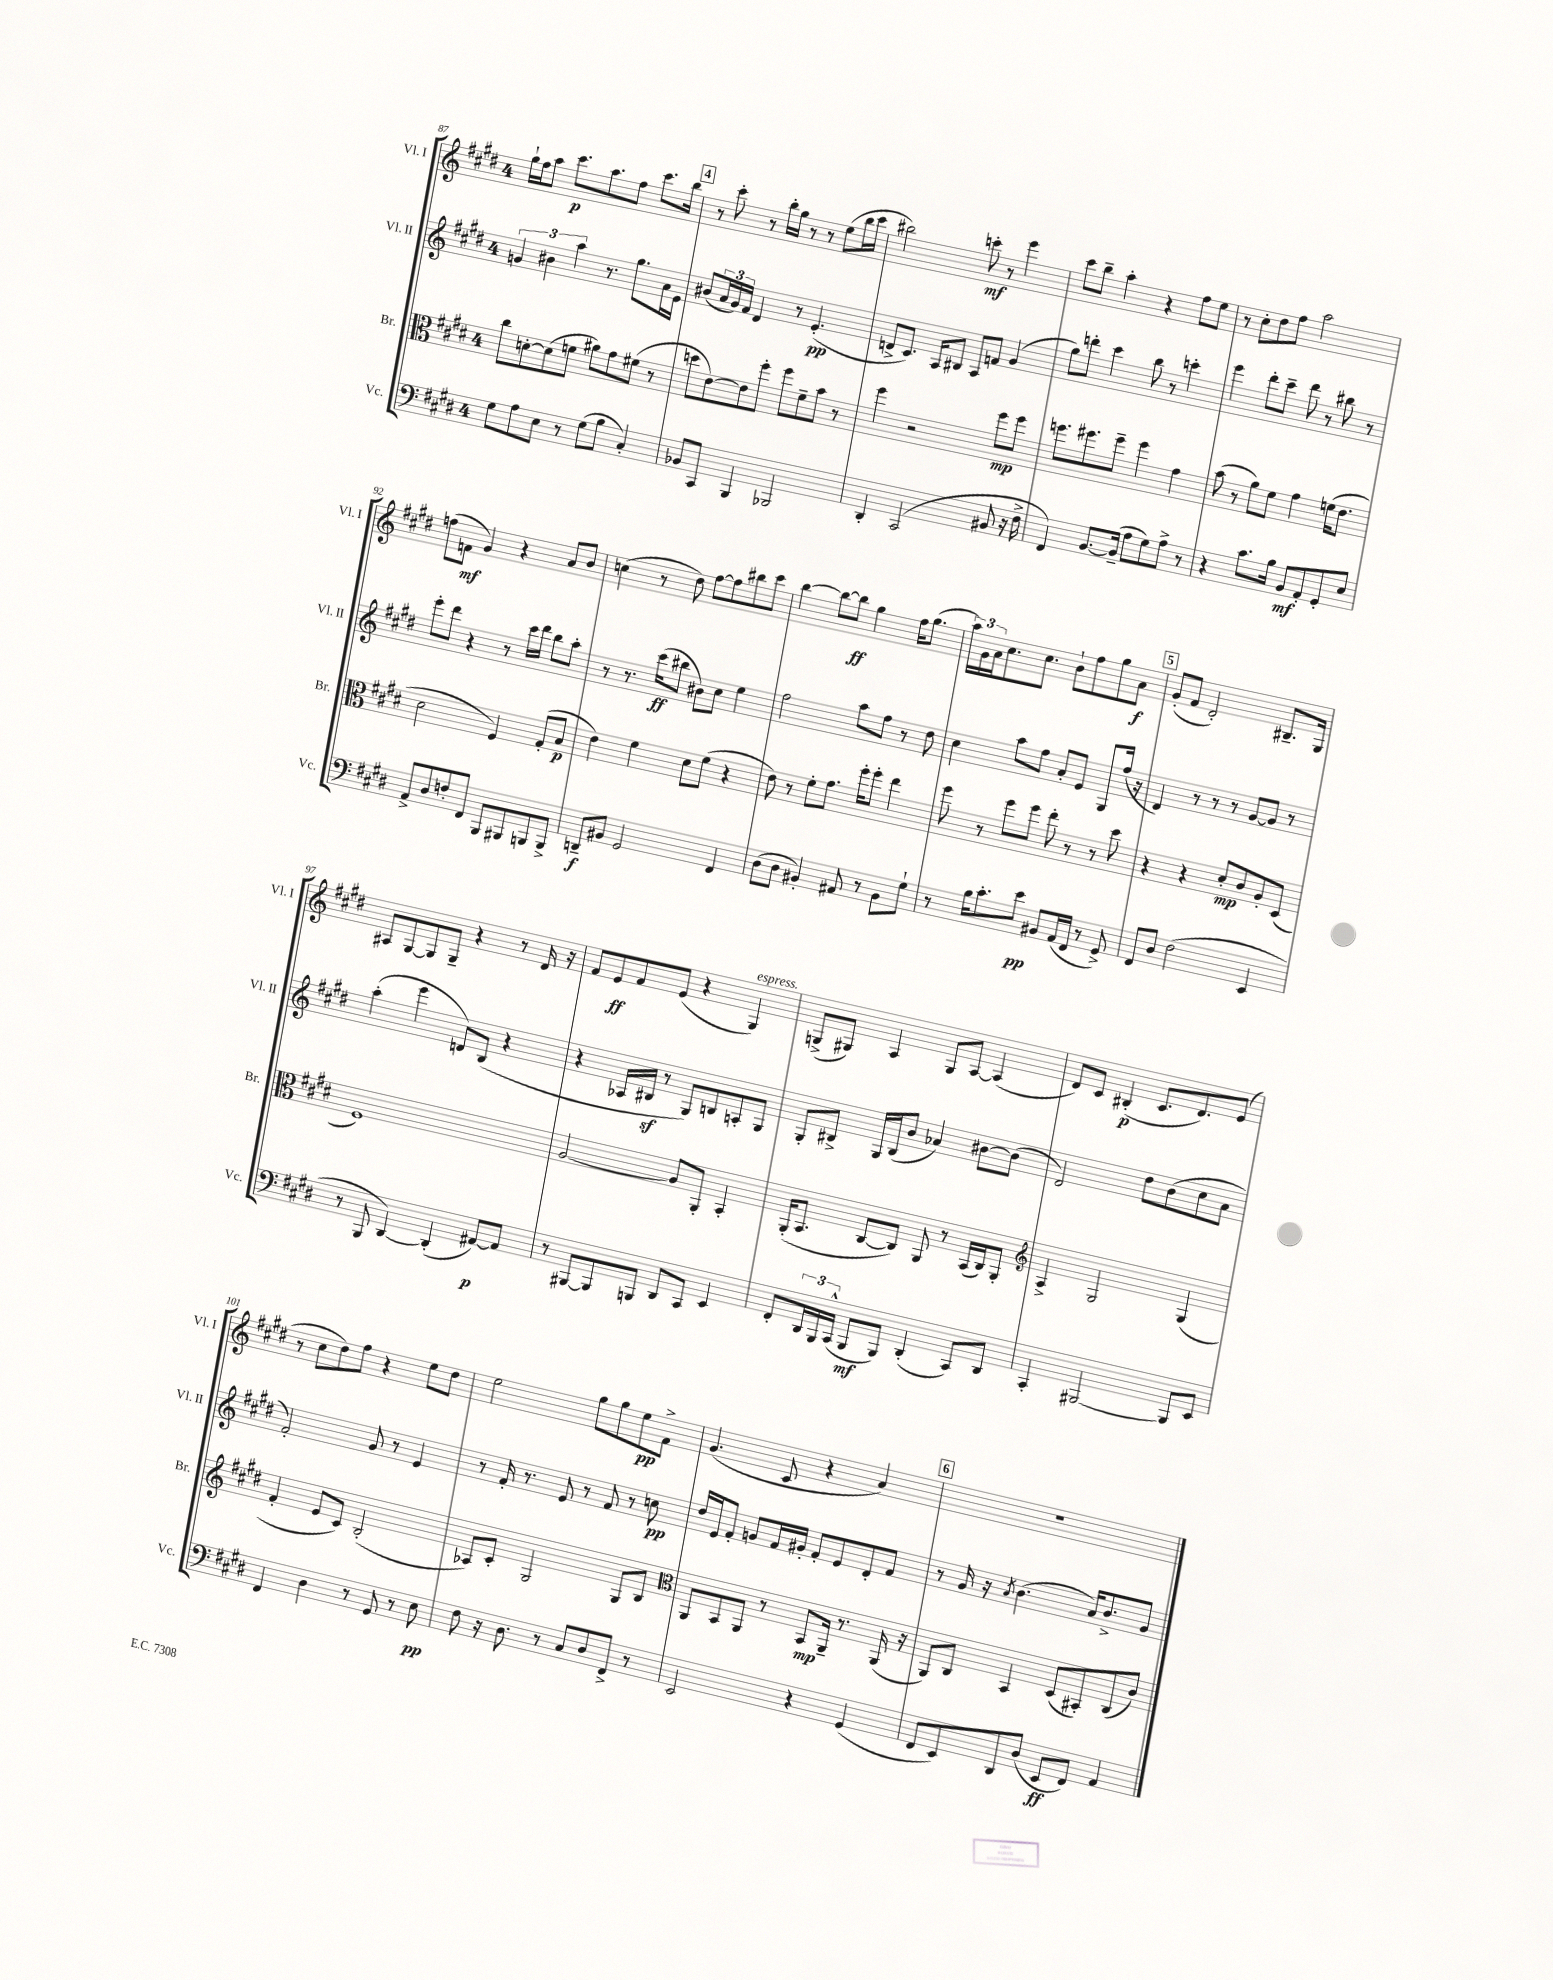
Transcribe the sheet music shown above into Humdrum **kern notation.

**kern	**dynam	**kern	**dynam	**kern	**dynam	**kern	**dynam
*part4	*part4	*part3	*part3	*part2	*part2	*part1	*part1
*staff4	*staff4	*staff3	*staff3	*staff2	*staff2	*staff1	*staff1
*I"Vc.	*	*I"Br.	*	*I"Vl. II	*	*I"Vl. I	*
*I'Vc.	*	*I'Br.	*	*I'Vl. II	*	*I'Vl. I	*
*clefF4	*	*clefC3	*	*clefG2	*	*clefG2	*
*k[f#c#g#d#]	*	*k[f#c#g#d#]	*	*k[f#c#g#d#]	*	*k[f#c#g#d#]	*
*M4/4	*	*M4/4	*	*M4/4	*	*M4/4	*
=87	=87	=87	=87	=87	=87	=87	=87
8G#\L	.	8cc#\L	.	6gn/	.	16gg#`\LL	.
.	.	.	.	.	.	16ff#\J	.
8A\	.	[8dn'\	.	.	.	8aa\J	.
.	.	.	.	6b#X\	.	.	.
8E\J	.	(8d\]	.	.	.	8.ccc#\L	p
.	.	.	.	6aa\	.	.	.
8r	.	8fn\J	.	.	.	.	.
.	.	.	.	.	.	8.aa\	.
(8G#\L	.	8a#X\L)	.	8.r	.	.	.
8B\J	.	8g#\	.	.	.	8ff#\J	.
.	.	.	.	8.gg#\L	.	.	.
4C#'/)	.	(8f#X\J	.	.	.	8.ccc#\L	.
.	.	8r	.	16a\L	.	.	.
.	.	.	.	16e\JJ	.	16bb\Jk	.
!!LO:REH:place=s1:t=4
=88	=88	=88	=88	=88	=88	=88	=88
8BB-X/L	.	8ddn\L	.	(8b#X/L	.	8r	.
8CC#/J	.	[8e\)	.	24a/L	.	8ccc#'\	.
.	.	.	.	24g#/)	.	.	.
.	.	.	.	24f#/JJ	.	.	.
4BBB/	.	8e\]	.	4d#/	.	8r	.
.	.	8ff#'\J	.	.	.	16bb'\LL	.
.	.	.	.	.	.	16gg#\JJ	.
2BBB-X/	.	8ff#\L	.	8r	.	8r	.
.	.	8f#~\	.	(4.e'/	pp	8r	.
.	.	8b\J	.	.	.	(8ee\L	.
.	.	8r	.	.	.	16bb\L	.
.	.	.	.	.	.	16ccc#\JJ	.
=89	=89	=89	=89	=89	=89	=89	=89
4DD#'/	.	4ff#\	.	8dn^/L	.	2bb#X\)	.
.	.	.	.	8.c#/J)	.	.	.
(2CC#/	.	2r	.	.	.	.	.
.	.	.	.	16A/KL	.	.	.
.	.	.	.	8B#X/J	.	.	.
.	.	.	.	8A/L	.	8cccn'\	mf
.	.	.	.	8fn/J	.	8r	.
8BB#X/	.	8ff#\L	mp	(4g#/	.	4eee\	.
16r	.	8ff#\J	.	.	.	.	.
16F#^\	.	.	.	.	.	.	.
=90	=90	=90	=90	=90	=90	=90	=90
4FF#/)	.	8.ffn\L	.	8gg#\L)	.	8ccc#\L	.
.	.	.	.	8dddn'\J	.	8bb~\J	.
.	.	8.ff#X\	.	.	.	.	.
[8.BB/L	.	.	.	4ccc#\	.	4aa'\	.
.	.	8ff#~\J	.	.	.	.	.
(16BB~/Jk]	.	.	.	.	.	.	.
8A\L	.	4ff#\	.	8bb\	.	4r	.
8G#\)	.	.	.	8r	.	.	.
8A^\J	.	4g#\	.	4cccn'\	.	8ff#\L	.
8r	.	.	.	.	.	8ee\J	.
=91	=91	=91	=91	=91	=91	=91	=91
4r	.	(8b\	.	4eee\	.	8r	.
.	.	8r	.	.	.	8cc#'\L	.
8.c#\L	.	8a\L)	.	8ddd#'\L	.	8dd#\	.
.	.	8f#\J	.	8ccc#~\J	.	8ff#\J	.
16B\Jk	.	.	.	.	.	.	.
8BB/L	mf	4g#\	.	8ddd#\	.	2aa\	.
8AA'/	.	.	.	8r	.	.	.
8GG#'/	.	(16fn\KL	.	8bb#X\	.	.	.
.	.	8.e\J	.	.	.	.	.
8E/J	.	.	.	8r	.	.	.
!!LO:LB:g=z
=92	=92	=92	=92	=92	=92	=92	=92
8AA^/L	.	2d#\	.	8eee'\L	.	(8ffn\L	.
8D#/	.	.	.	8ddd#\J	.	8fn\J	mf
8Fn'/	.	.	.	4r	.	4g#/)	.
8FF#/J	.	.	.	.	.	.	.
8BBB/L	.	4F#/)	.	8r	.	4r	.
8BBB#X/	.	.	.	16ccc#\LL	.	.	.
.	.	.	.	16ddd#\JJ	.	.	.
8BBBn/	.	(8G#'/L	.	8bb\L	.	8a/L	.
8BBB^/J	.	8B/J	p	8aa'\J	.	8b/J	.
=93	=93	=93	=93	=93	=93	=93	=93
8DDn~/L	f	4e\)	.	8r	.	(4ccn\	.
8BB#X/J	.	.	.	8.r	.	.	.
2GG#/	.	4f#\	.	.	.	8r	.
.	.	.	.	(16ccc#\KL	ff	.	.
.	.	.	.	8bb#X\J	.	8dd#\)	.
.	.	8d#\L	.	8b#X\L)	.	[8ff#\L	.
.	.	(8f#\J	.	8cc#\J	.	8ff#\]	.
4FF#/	.	4r	.	4ee\	.	8bb#X\	.
.	.	.	.	.	.	8ccc#\J	.
=94	=94	=94	=94	=94	=94	=94	=94
(8D#\L	.	8e\)	.	2ff#\	.	[4bb\	.
8D#\J	.	8r	.	.	.	.	.
4BB#X'/)	.	8f#'\L	.	.	.	8bb\L_	.
.	.	8.g#\J	.	.	.	8bb\J]	ff
8AA#X/	.	.	.	8aa\L	.	4gg#\	.
.	.	16ff#'\KL	.	.	.	.	.
8r	.	8ff#'\J	.	8ff#\J	.	.	.
8BB#\L	.	4ee\	.	8r	.	16ff#\KL	.
.	.	.	.	.	.	(8.gg#\J	.
8G#`\J	.	.	.	8dd#\	.	.	.
=95	=95	=95	=95	=95	=95	=95	=95
8r	.	8ff#\	.	4cc#\	.	24aa\LL)	.
.	.	.	.	.	.	24g#\	.
.	.	.	.	.	.	24a\J	.
16B\KL	.	8r	.	.	.	8.cc#\	.
8.c#'\	.	.	.	.	.	.	.
.	.	8ff#\L	.	8aa\L	.	.	.
.	.	.	.	.	.	8.cc#\J	.
8e\J	pp	8ff#\J	.	8ff#\J	.	.	.
8BB#X/L	.	8ee'\	.	8a'/L	.	8b`\L	.
(16AA/L	.	8r	.	8e/J	.	8ff#\	.
16FF#/JJ	.	.	.	.	.	.	.
8r	.	8r	.	8G#/L	.	8gg#\	.
8GG#^/)	.	8dd#\	.	(16ff#/Jk	.	8a\J	f
.	.	.	.	16r	.	.	.
!!LO:REH:place=s1:t=5
=96	=96	=96	=96	=96	=96	=96	=96
8FF#/L	.	4r	.	4d#/)	.	(8g#'/L	.
8D#/J	.	.	.	.	.	8f#/J	.
(2F#\	.	4r	.	8r	.	2d#'/)	.
.	.	.	.	8r	.	.	.
.	.	8d#'/L	mp	8r	.	.	.
.	.	8c#/	.	[8g#/L	.	.	.
4EE/	.	8A'/	.	8g#/J]	.	8.B#X~/L	.
.	.	(8D#/J	.	8r	.	.	.
.	.	.	.	.	.	16G#/Jk	.
!!LO:LB:g=z
=97	=97	=97	=97	=97	=97	=97	=97
8r	.	1F#)	.	(4aa'\	.	8A#X/L	.
8BBB/	.	.	.	.	.	[8G#/	.
[4DD#/)	.	.	.	4eee\	.	8G#/]	.
.	.	.	.	.	.	8G#~/J	.
(4DD#'/]	.	.	.	8dn/L)	.	4r	.
.	.	.	.	(8B/J	.	.	.
[8AA#X/L)	p	.	.	4r	.	8r	.
8AA#/J]	.	.	.	.	.	16d#/	.
.	.	.	.	.	.	16r	.
=98	=98	=98	=98	=98	=98	=98	=98
8r	.	[2A/	.	4r	.	8f#/L	.
[8BBB#X/L	.	.	.	.	.	8e/	ff
8BBB#/]	.	.	.	16A-X/LL	.	8f#/	.
.	.	.	.	16B#Xz/JJ	.	.	.
8BBBn/J	.	.	.	8r	.	(8e/J	.
8DD#/L	.	8A/L]	.	8G#/L)	.	4r	.
8CC#/J	.	8AA'/J	.	8Bn/	.	.	.
!	!	!	!	!	!	!LO:TX:a:i:t=espress.	!
4EE/	.	4BB'/	.	8An'/	.	4G#/)	.
.	.	.	.	8G#/J	.	.	.
=99	=99	=99	=99	=99	=99	=99	=99
8FF#'/L	.	(16AA'/KL	.	8G#'/L	.	(8Gn^/L	.
.	.	8.BB/J	.	.	.	.	.
24DD#/L	.	.	.	8B#X^/J	.	8G#X/J)	.
24BBB/	.	.	.	.	.	.	.
(24CC#^^/JJ	.	.	.	.	.	.	.
8BBB/L	mf	[8C#/L	.	16G#/LL	.	4A/	.
.	.	.	.	(16B#/J	.	.	.
8BBB/J)	.	8C#/J])	.	8b/J	.	.	.
(4DD#'/	.	8AA/	.	4a-X/)	.	8G#/L	.
.	.	8r	.	.	.	[8A/J	.
8CC#/L)	.	(16BB/LL	.	[8b#X\L	.	(4A/]	.
.	.	16C#/J)	.	.	.	.	.
8DD#/J	.	8AA'/J	.	(8b#\J]	.	.	.
=100	=100	=100	=100	=100	=100	=100	=100
*	*	*clefG2	*	*	*	*	*
4CC#'/	.	4A^/	.	2d#/)	.	8d#/L)	.
.	.	.	.	.	.	8c#/J	.
[2BBB#X/	.	2G#/	.	.	.	(4B#X'/	p
.	.	.	.	8dd#\L	.	8.c#/L	.
.	.	.	.	(8b\	.	.	.
.	.	.	.	.	.	8.d#/)	.
8BBB#/L]	.	(4G#/	.	8cc#\	.	.	.
8EE/J	.	.	.	8a\J	.	(8e/J	.
!!LO:LB:g=z
=101	=101	=101	=101	=101	=101	=101	=101
4FF#/	.	4f#'/	.	2f#'/)	.	8r	.
.	.	.	.	.	.	8cc#\L	.
4D#\	.	8e/L	.	.	.	8dd#\)	.
.	.	8c#/J)	.	.	.	8ff#\J	.
8r	.	(2B'/	.	8g#/	.	4r	.
8GG#/	.	.	.	8r	.	.	.
8r	.	.	.	4e/	.	8ee\L	.
8E\	pp	.	.	.	.	8dd#\J	.
=102	=102	=102	=102	=102	=102	=102	=102
8F#\	.	8A-X/L)	.	8r	.	2ee\	.
16r	.	8c#'/J	.	16f#'/	.	.	.
8.D#\	.	.	.	8.r	.	.	.
.	.	2G#/	.	.	.	.	.
8r	.	.	.	8e/	.	.	.
8C#/L	.	.	.	8r	.	8gg#\L	.
8D#/	.	.	.	8f#/	.	8gg#\	.
8FF#^/J	.	8G#/L	.	8r	.	8ee\	pp
8r	.	8B/J	.	8ccn\	pp	8f#^\J	.
=103	=103	=103	=103	=103	=103	=103	=103
*	*	*clefC3	*	*	*	*	*
2EE/	.	8AA/L	.	16dd#/LL	.	(4.g#/	.
.	.	.	.	16e/J	.	.	.
.	.	8BB/	.	8f#'/J	.	.	.
.	.	8AA/J	.	8gn/L	.	.	.
.	.	8r	.	16f#/L	.	8c#/	.
.	.	.	.	16g#X'/JJ	.	.	.
4r	.	8BB/L	mp	8f#'/L	.	4r	.
.	.	16AA~/Jk	.	8e/	.	.	.
.	.	8.r	.	.	.	.	.
(4GG#/	.	.	.	8d#'/	.	4a/)	.
.	.	(16AA/	.	8f#/J	.	.	.
.	.	16r	.	.	.	.	.
!!LO:REH:place=s1:t=6
=104	=104	=104	=104	=104	=104	=104	=104
8FF#/L	.	8AA/L)	.	8r	.	1r	.
8EE/)	.	8C#/J	.	16g#/	.	.	.
.	.	.	.	16r	.	.	.
.	.	.	.	8qa/	.	.	.
8DD#/	.	4BB/	.	(4.b\	.	.	.
(8D#/J	.	.	.	.	.	.	.
8EE/L	ff	(8D#/L	.	.	.	.	.
8FF#/J)	.	8BB#X'/)	.	16a/KL)	.	.	.
.	.	.	.	8.b^/	.	.	.
4AA/	.	(8C#/	.	.	.	.	.
.	.	8c#/J)	.	8g#/J	.	.	.
==	==	==	==	==	==	==	==
*-	*-	*-	*-	*-	*-	*-	*-
